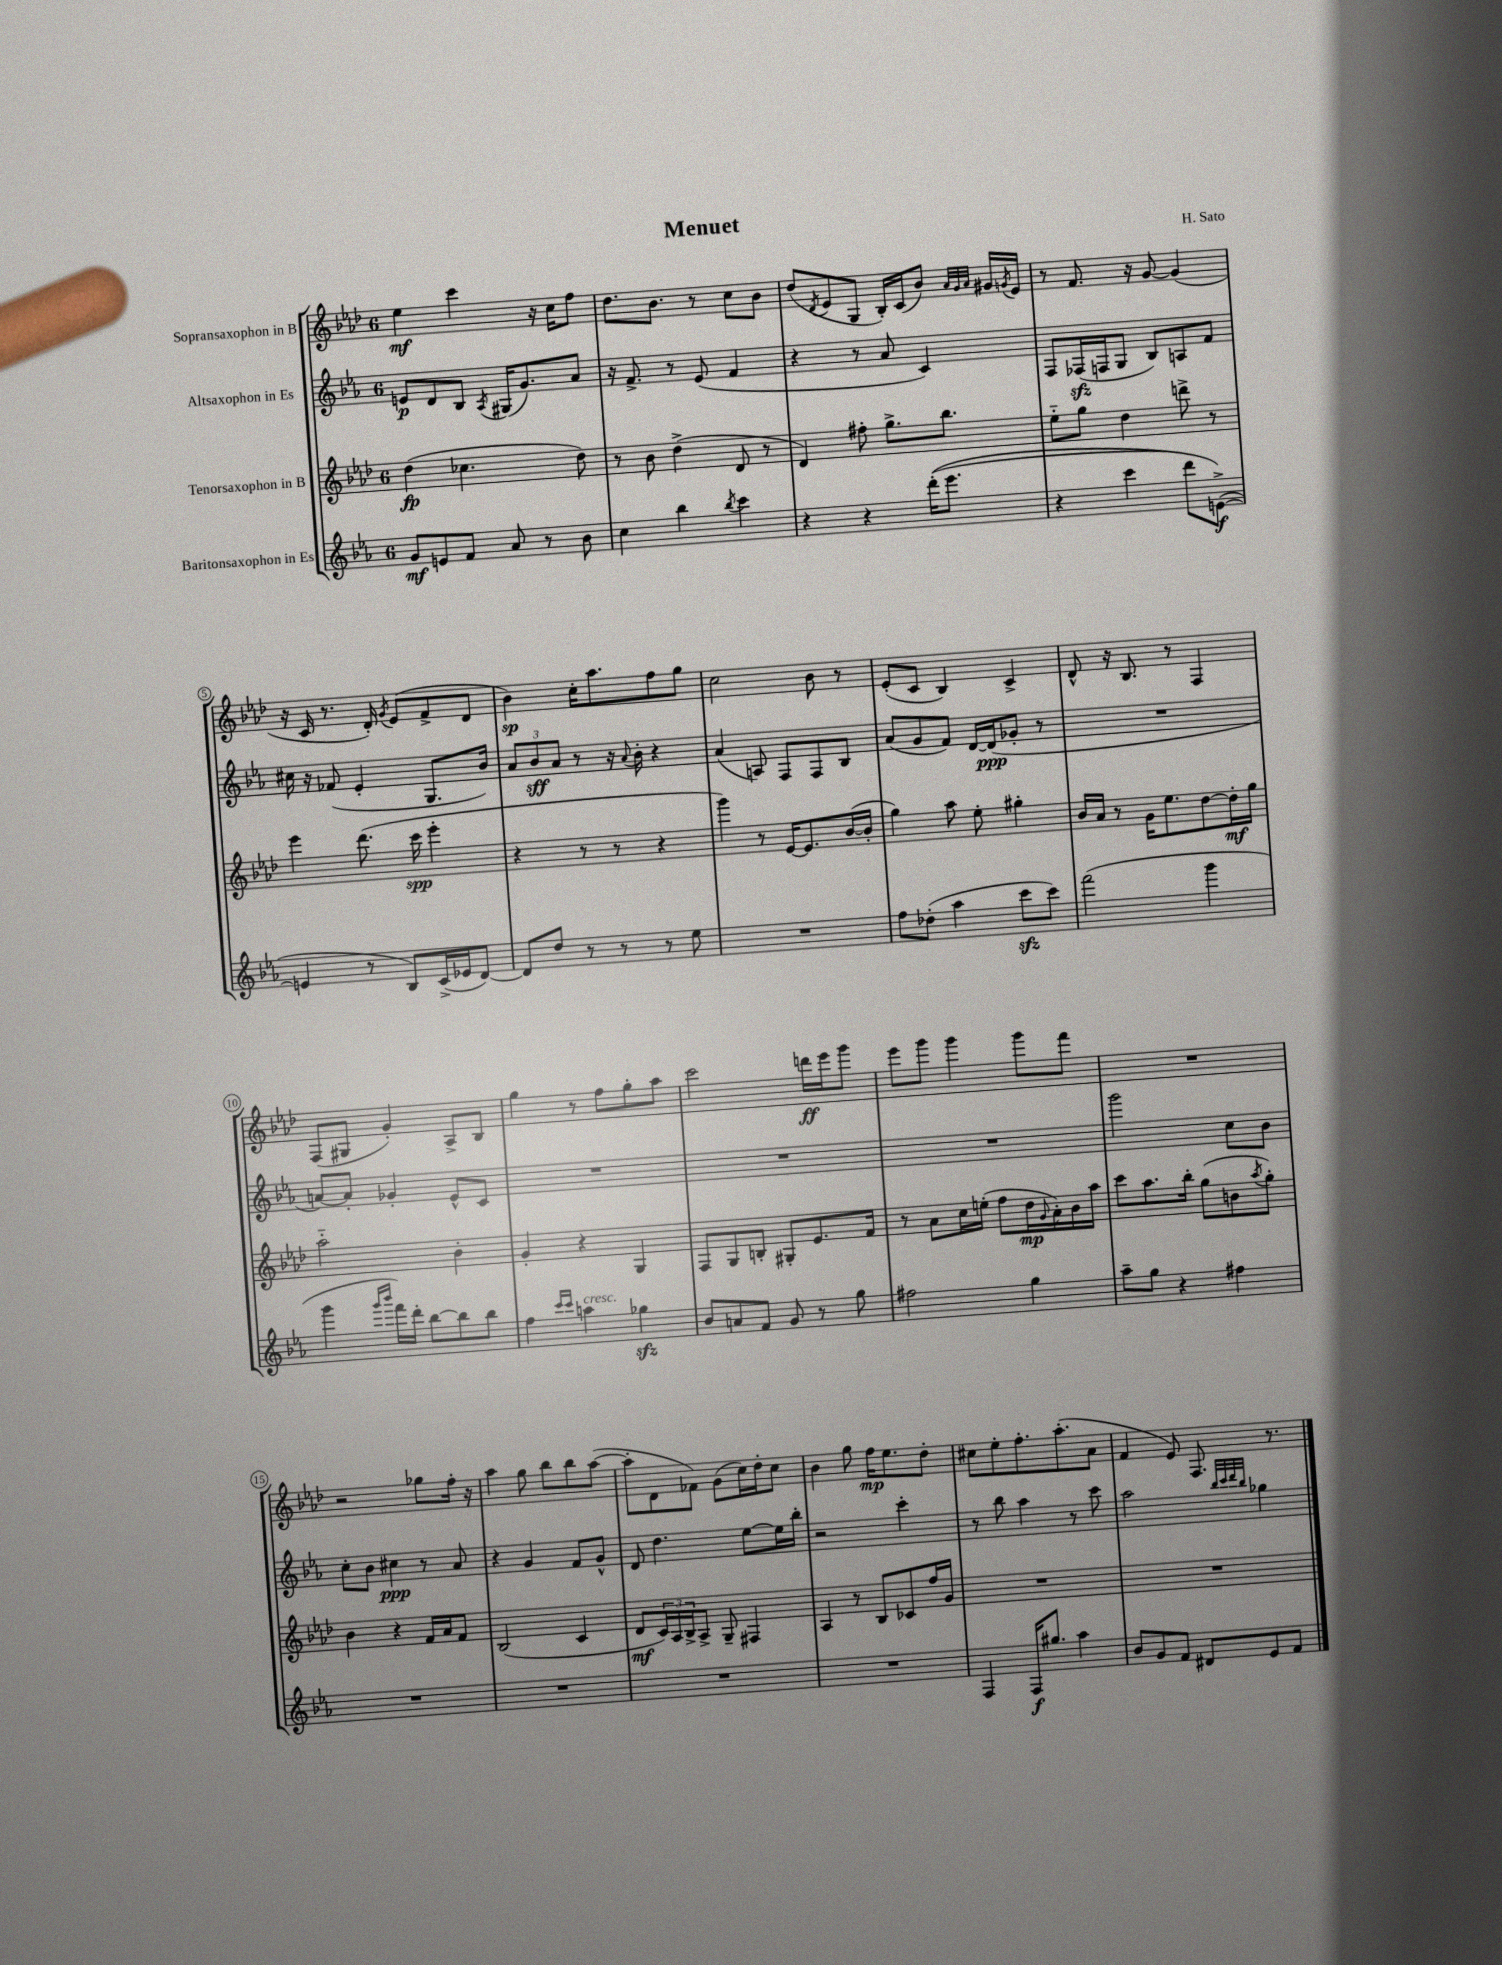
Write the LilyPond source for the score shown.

\header { title = "Menuet" composer = "H. Sato" }
<<
\new StaffGroup <<
\new Staff = "s0" \with { instrumentName = "Sopransaxophon in B" } {
    \clef treble \key aes \major \once \override Staff.TimeSignature.style = #'single-digit \time 6/8
    ees''4\mf c'''4 r16 c''16 f''8 |
    des''8. bes'8. r8 c''8 bes'8 |
    des''8( \acciaccatura { des'8 } ees'8 g8 bes16-.) c'16( bes'8) \grace { aes'32 g'32 aes'32 } gis'16 \acciaccatura { g'8 } ees'16 |
    r8 f'8. r16 g'8~ g'4( |
    r16 c'16 r8. des'16-.) \acciaccatura { g'8 } ees'8( f'8-> des'8 |
    bes'4\sp) c''16-. aes''8. f''8 g''8 |
    c''2 bes'8 r8 |
    ees'8-.( c'8 bes4) c'4-> |
    des'8-^ r16 bes8. r8 f4 |
    f8( gis8 g'4-.) aes8-> bes8 |
    g''4 r8 f''8 g''8-. aes''8 |
    c'''2 d'''16\ff ees'''16 g'''8 |
    ees'''8 g'''8 g'''4 g'''8 f'''8 |
    R2. |
    r2 ges''8 f''16-. r16 |
    aes''4 g''8 bes''8 bes''8 aes''8~( |
    aes''8-. des'8 fes'8) g'8( c''16) des''16-. c''8 |
    bes'4 g''8 f''16\mp ees''8. des''8-. |
    cis''8 ees''8-. f''8.-. aes''8.-.( aes'8 |
    f'4 ees'8) f8. r8. \bar "|." |
}
\new Staff = "s1" \with { instrumentName = "Altsaxophon in Es" } {
    \clef treble \key ees \major \once \override Staff.TimeSignature.style = #'single-digit \time 6/8
    e'8\p d'8 bes8 \acciaccatura { aes8 } gis16( g'8.) aes'8 |
    r16 f'8.-> r8 ees'8( f'4 |
    r4 r8 aes'8 c'4) |
    f8 fes16\sfz( f16 g8 bes8) a8 f'8 |
    cis''16 r16 fes'8( ees'4-. g8. bes'16) |
    \tuplet 3/2 { aes'8 bes'8\sff aes'8 } r8 r16 \appoggiatura { aes'8 } bes'16-. r4 |
    aes'4( a8) f8 f8 bes8 |
    aes'8( g'8 f'8) d'16~ d'16\ppp( ges'8-. r8 |
    R2. |
    a'8~) a'8-. ges'4-. ees'8-^ c'8 |
    R2. |
    R2. |
    R2. |
    g'''2 c''8 bes'8 |
    c''8-. bes'8 cis''4\ppp r8 aes'8 |
    r4 g'4 f'8 g'8-^ |
    d'8 d''4. ees''8~ ees''16 bes''16-. |
    r2 c'''4-. |
    r8 bes''8 aes''4 r8 c'''8 |
    aes''2 \grace { bes''32 c'''32 d'''32 bes''32 } ges''4 \bar "|." |
}
\new Staff = "s2" \with { instrumentName = "Tenorsaxophon in B" } {
    \clef treble \key aes \major \once \override Staff.TimeSignature.style = #'single-digit \time 6/8
    des''4\fp( ces''4. des''8) |
    r8 bes'8 des''4->( des'8 r8 |
    des'4) fis''8-. g''8.-> bes''8. |
    ees''8-_ g''8 des''4 d'''8-> r8 |
    ees'''4 des'''8.( c'''16\spp ees'''4-. |
    r4 r8 r8 r4 |
    g'''4) r8 ees'16~ ees'8. bes'16~( bes'16-. |
    g''4) aes''8 ees''8-. gis''4-. |
    bes'16 aes'16 r8 g'16 ees''8. des''8~ des''16-.\mf g''16 |
    aes''2-_ bes'4-. |
    g'4-. r4 g4 |
    f8 g8 b8-. gis8-. ees'8. f'16 |
    r8 aes'8 c''16 e''16-.( f''8 des''16\mp \appoggiatura { g'8 } aes'16-.) bes'16 aes''16 |
    c'''8 aes''8. bes''16-. g''8( b'8 \acciaccatura { aes''8 } g''8-.) |
    bes'4 r4 f'16 aes'16 f'8 |
    bes2( c'4 |
    des'8\mf \tuplet 3/2 { c'16) aes16 bes16-> } aes8-> g8-- fis4 |
    aes4 r8 bes8 ces'8 f''16 g'16 |
    R2. |
    R2. \bar "|." |
}
\new Staff = "s3" \with { instrumentName = "Baritonsaxophon in Es" } {
    \clef treble \key ees \major \once \override Staff.TimeSignature.style = #'single-digit \time 6/8
    g'8\mf e'8 f'8 aes'8 r8 bes'8 |
    c''4 bes''4 \acciaccatura { bes''8 } c'''4 |
    r4 r4 d'''16-.(\( ees'''8. |
    r4 c'''4 d'''8) e'8~->\f(\) |
    e'4 r8 bes8) c'16->( ees'16 d'8~) |
    d'8 d''8 r8 r8 r8 ees''8 |
    R2. |
    f''8 des''8-.( aes''4 c'''8\sfz c'''8) |
    f'''2( g'''4 |
    g'''4 \grace { g'''16 bes'''16 } f'''16) d'''16-. bes''8~ bes''8 bes''8 |
    f''4 \grace { c'''16 c'''16 } a''4^\markup { \italic "cresc." } ges''4\sfz |
    bes'8 a'8 f'8 g'8 r8 g''8 |
    fis''2 g''4 |
    aes''8-- g''8 r4 fis''4 |
    R2. |
    R2. |
    R2. |
    R2. |
    f4 f16\f gis''8. aes''4 |
    bes'8 g'8 f'8 dis'8 ees'8 f'8 \bar "|." |
}
>>
>>
\layout { \context { \Score \override BarNumber.stencil = #(make-stencil-circler 0.1 0.3 ly:text-interface::print) } }
